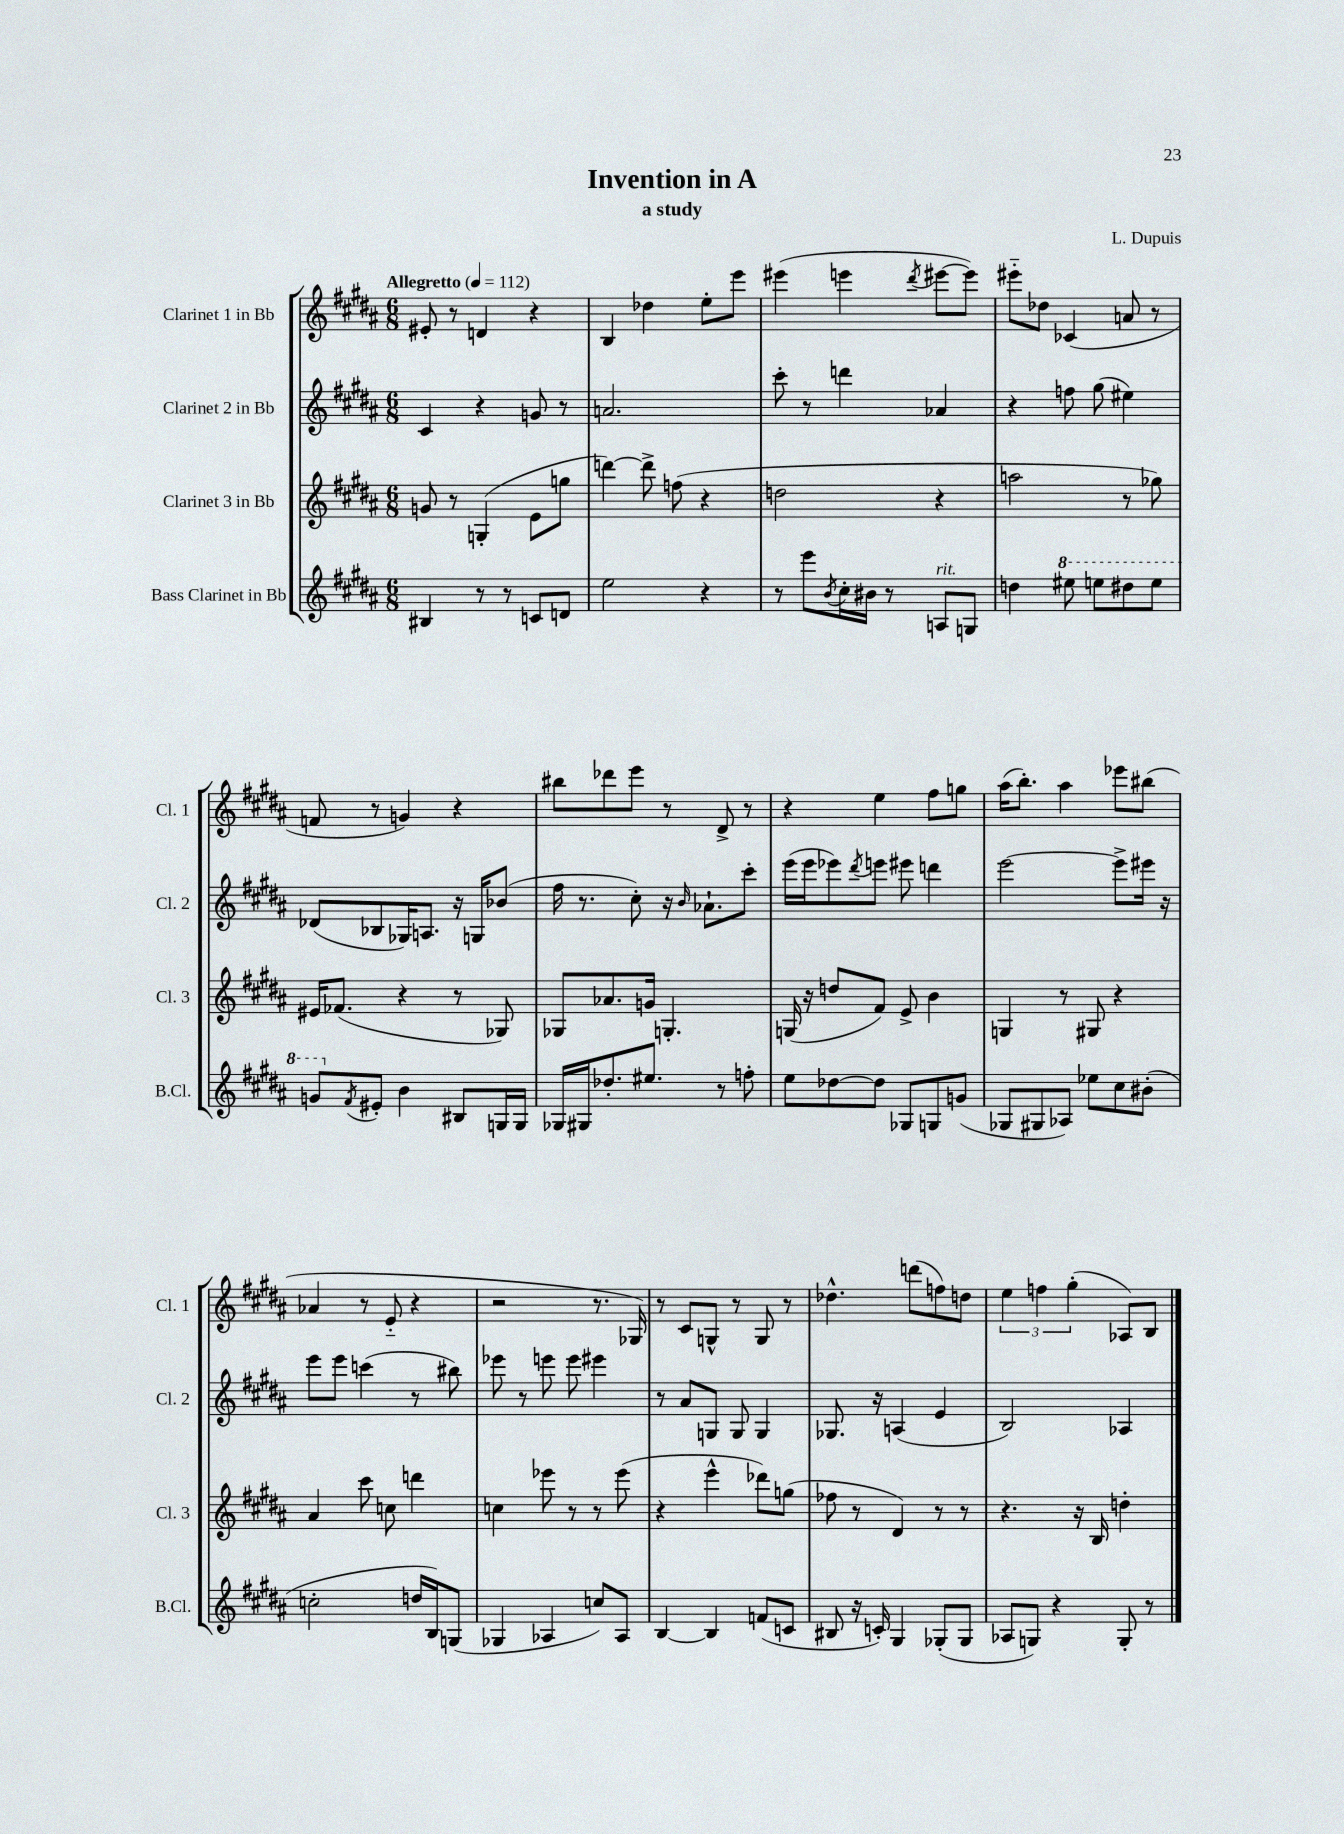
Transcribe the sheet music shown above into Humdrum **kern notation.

**kern	**kern	**kern	**kern
*staff4	*staff3	*staff2	*staff1
*clefG2	*clefG2	*clefG2	*clefG2
*k[f#c#g#d#a#]	*k[f#c#g#d#a#]	*k[f#c#g#d#a#]	*k[f#c#g#d#a#]
*M6/8	*M6/8	*M6/8	*M6/8
*MM112	*MM112	*MM112	*MM112
4B#	8g	4c#	8e#'
.	8r	.	8r
8r	(4G'	4r	4d
8r	.	.	.
8c	8e	8g	4r
8d	8gg	8r	.
=	=	=	=
2ee	[4ddd)	2.a	4B
.	8ddd^]	.	4dd-
.	(8ff	.	.
4r	4r	.	8ee'
.	.	.	8eee
=	=	=	=
8r	2dd	8ccc#'	(4eee#
8eee	.	8r	.
8qb	.	.	.
16cc#'	.	4ddd	4eee
16b#	.	.	.
8r	.	.	.
.	.	.	8qddd#
8A	4r	4a-	[8eee#
8G	.	.	8eee#])
=	=	=	=
4dd	2aa	4r	8eee#'~
.	.	.	8dd-
8eee#	.	8ff	(4c-
8eee	.	(8gg#	.
8ddd#	8r	4ee#)	8a
8eee	8gg-)	.	8r
=	=	=	=
8gg	16e#	(8d-	8f
.	(8.f-	.	.
8qf#	.	.	.
8e#'	.	8B-	8r
4b	4r	16G-)	4g)
.	.	8.A	.
8B#	8r	16r	4r
.	.	16G	.
16G	8G-)	(8b-	.
16G	.	.	.
=	=	=	=
16G-	8G-	16ff#	8bb#
16G#	.	8.r	.
8.dd-'	8.a-	.	8ddd-
.	.	8cc#')	8eee
8.ee#	16g	.	.
.	4.G'	16r	8r
.	.	16qqb	.
.	.	8.a-`	.
8r	.	.	8d#^
8ff'	.	8ccc#'	8r
=	=	=	=
8ee	(16G	(16eee	4r
.	16r	16eee	.
[8dd-	8dd	8eee-)	.
.	.	8qddd#	.
8dd-]	8f#)	8eee	4ee
8G-	8e^	8eee#	.
8G	4b	4ddd	8ff#
(8g	.	.	8gg
=	=	=	=
8G-	4G	[2eee	(16aa#
.	.	.	8.bb')
8G#	.	.	.
8A-)	8r	.	4aa#
8ee-	8G#	.	.
8cc#	4r	8eee^]	8eee-
(8b#'	.	16eee#	(8bb#
.	.	16r	.
=	=	=	=
2cc'	4a#	8eee	4a-
.	.	8eee	.
.	8ccc#	(4ccc	8r
.	8cc	.	8e'~
16dd	4ddd	8r	4r
16B)	.	.	.
(8G	.	8bb#)	.
=	=	=	=
4G-	4cc	8eee-	2r
.	.	8r	.
4A-	8eee-	8eee	.
.	8r	8eee	.
8cc)	8r	4eee#	8.r
8A-	(8eee-	.	.
.	.	.	16G-)
=	=	=	=
[4B	4r	8r	8r
.	.	8a#	8c#
4B]	4eee^^	8G	8G^^
.	.	8G	8r
(8f	8ddd-)	4G	8G
8c	(8gg	.	8r
=	=	=	=
8B#	8ff-	8.G-	4.dd-^^
16r	8r	.	.
16c')	.	16r	.
4G#	4d#)	(4A	.
.	.	.	(8ddd
(8G-'	8r	4e	8ff)
8G-	8r	.	8dd
=	=	=	=
8A-	4.r	2B)	6ee
8G)	.	.	.
.	.	.	6ff
4r	.	.	.
.	.	.	(6gg#'
.	16r	.	.
.	16B	.	.
8G'	4dd'	4A-	8A-)
8r	.	.	8B
==	==	==	==
*-	*-	*-	*-
